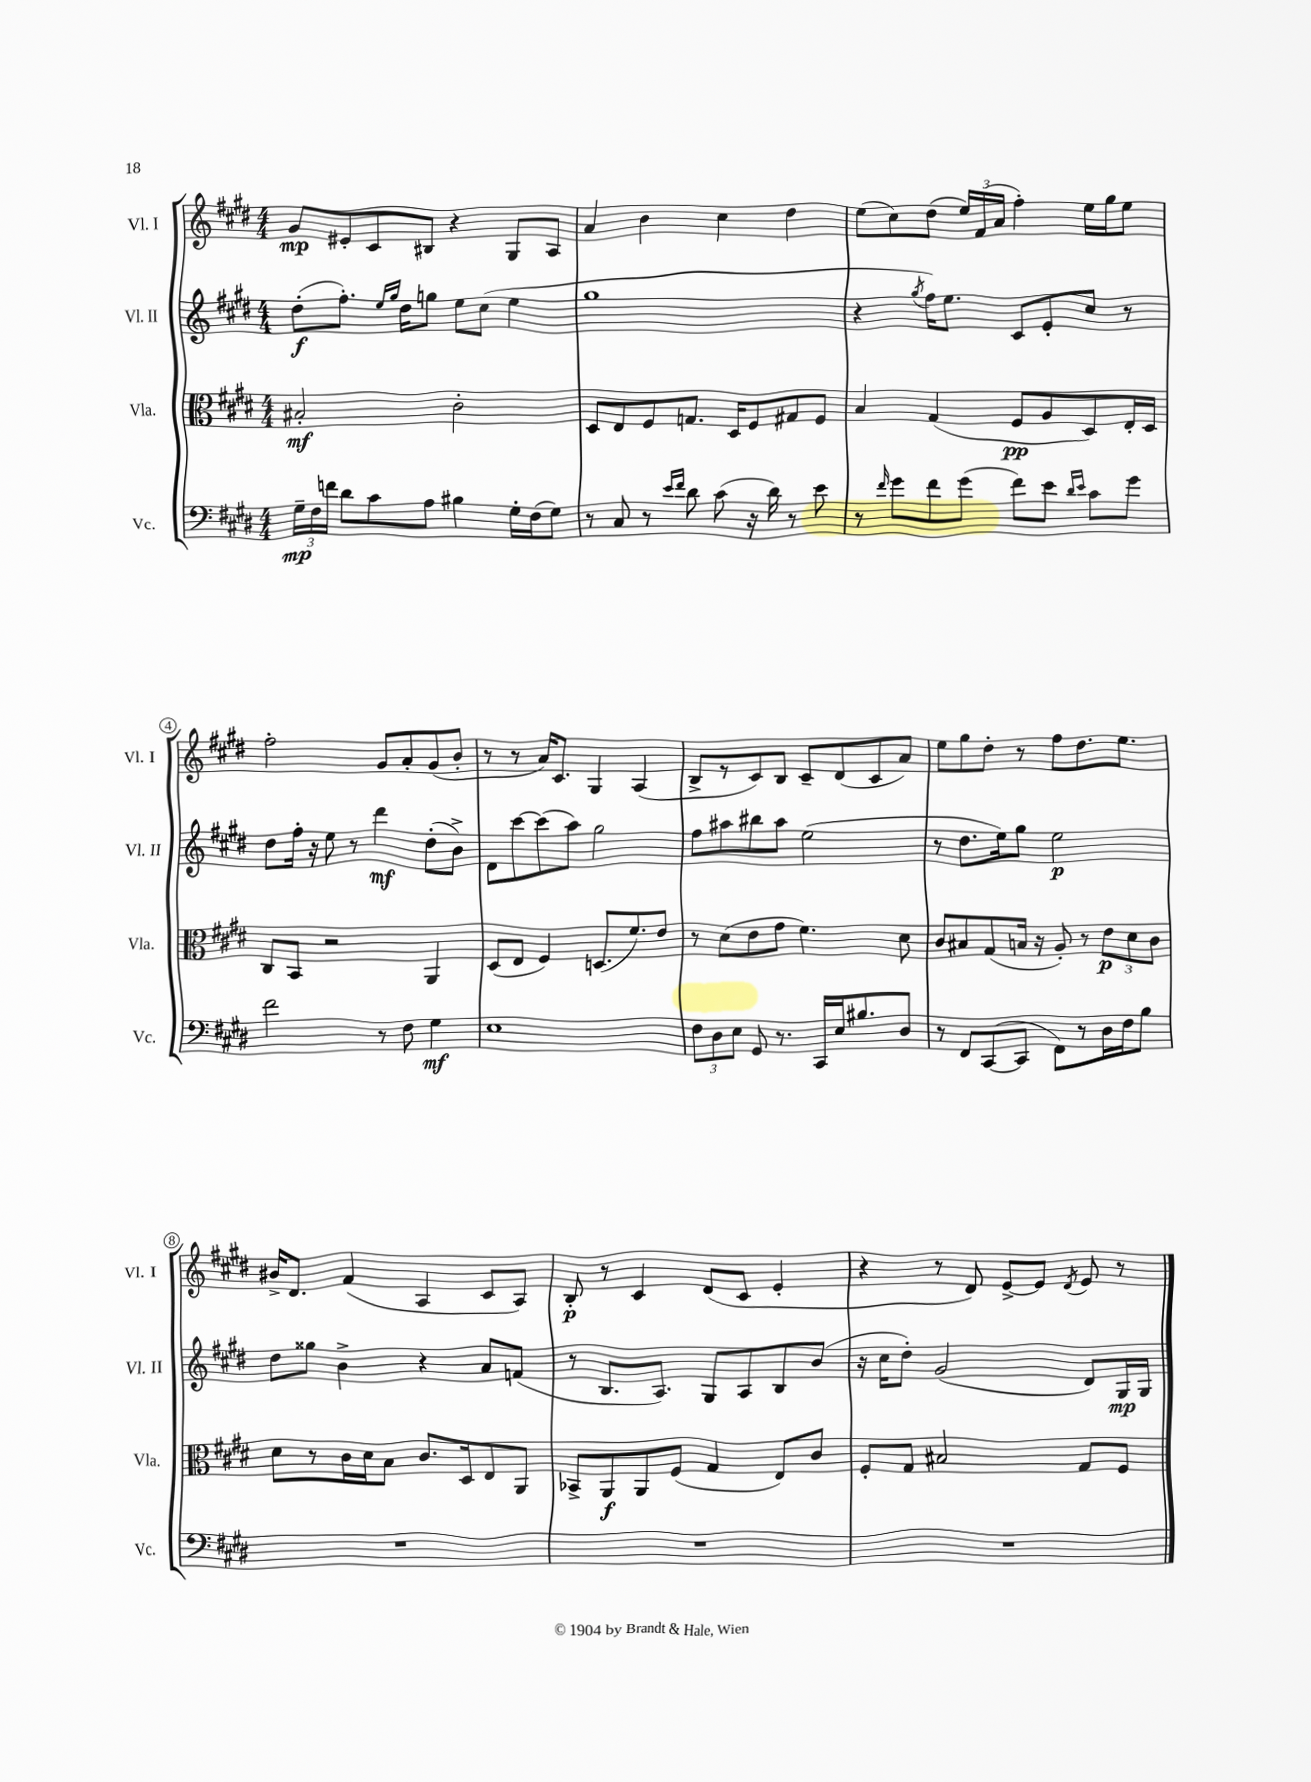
<<
\new StaffGroup <<
\new Staff = "s0" \with { instrumentName = "Vl. I" shortInstrumentName = "Vl. I" } {
    \clef treble \key e \major \numericTimeSignature \time 4/4
    \autoBeamOff gis'8[\mp eis'8-. cis'8 bis8] r4 gis8[ a8] |
    a'4 b'4 cis''4 dis''4 |
    e''8[( cis''8) dis''8]( \tuplet 3/2 { e''16[) fis'16( a'16] } fis''4-.) e''16[ gis''16 e''8] |
    fis''2-. gis'8[ a'8-. gis'8( b'8]-. |
    r8 r8 a'16[) cis'8.] gis4 a4( |
    b8[-> r8 cis'8) b8] cis'8[-- dis'8( cis'8 a'8]) |
    e''8[ gis''8 dis''8]-. r8 fis''8[ dis''8. e''8.] |
    bis'16[-> dis'8.] fis'4( a4 cis'8[ a8]) |
    b8-.\p r8 cis'4 dis'8[( cis'8] e'4-. |
    r4 r8 dis'8) e'8[~-> e'8] \acciaccatura { dis'8 } e'8 r8 \bar "|." |
}
\new Staff = "s1" \with { instrumentName = "Vl. II" shortInstrumentName = "Vl. II" } {
    \clef treble \key e \major \numericTimeSignature \time 4/4
    \autoBeamOff dis''8[-.\f( fis''8.]-.) \grace { e''16[ gis''16] } dis''16[ g''8] e''8[ cis''8]( e''4 |
    gis''1 |
    r4 \acciaccatura { gis''8 } fis''16[) e''8.] cis'8[ e'8-. cis''8] r8 |
    dis''8[ fis''16]-. r16 e''8 r8 dis'''4\mf dis''8[-.( b'8]->) |
    dis'8[ cis'''8~ cis'''8( a''8]) gis''2 |
    fis''8[ ais''8 bis''8 ais''8] e''2( |
    r8 dis''8.[ e''16) gis''8] e''2\p |
    dis''8[ gisis''8] b'4-> r4 a'8[ f'8]( |
    r8 b8.[ a8.]) gis8[ a8 b8 b'8]( |
    r16 cis''16[ dis''8]-.) gis'2( dis'8[) gis16\mp gis16] \bar "|." |
}
\new Staff = "s2" \with { instrumentName = "Vla." shortInstrumentName = "Vla." } {
    \clef alto \key e \major \numericTimeSignature \time 4/4
    \autoBeamOff bis2-.\mf cis'2-. |
    dis8[ e8 fis8 g8.] dis16[ fis8 gis8 fis8] |
    b4 gis4( fis8[\pp a8 dis8) e16-. dis16] |
    cis8[ b,8] r2 a,4 |
    dis8[( e8] fis4) d8.[( fis'8.) e'8] |
    r8 dis'8[( e'8 gis'8] fis'4.) dis'8 |
    cis'8[ bis8 gis8( b16] r16 a8-.) r8 \tuplet 3/2 { e'8[\p dis'8 cis'8] } |
    dis'8[ r8 cis'16 dis'16 b8] cis'8.[ dis16 e8 a,8] |
    bes,8[-> a,8\f a,8 fis8]( gis4 e8[) cis'8] |
    fis8[-. gis8] bis2 gis8[ fis8] \bar "|." |
}
\new Staff = "s3" \with { instrumentName = "Vc." shortInstrumentName = "Vc." } {
    \clef bass \key e \major \numericTimeSignature \time 4/4
    \autoBeamOff \tuplet 3/2 { gis16[--\mp fis16 f'16] } dis'8[ cis'8 a8] bis4 gis16[-. fis16( gis8]) |
    r8 cis8 r8 \grace { e'16[ fis'16] } dis'8 cis'8( r16 dis'16) r8 e'8 |
    r8 \grace { fis'16 } gis'8[ fis'8 gis'8]( fis'8[) e'8] \grace { dis'16[ e'16] } cis'8[ gis'8] |
    fis'2 r8 fis8 gis4\mf |
    e1 |
    \tuplet 3/2 { fis8[ dis8 e8] } gis,8 r8. cis,16[ e16 bis8. dis8] |
    r8 fis,8[ cis,8~( cis,8] fis,8[) r8 dis16 fis16 b8] |
    R1 |
    R1 |
    R1 \bar "|." |
}
>>
>>
\layout { \context { \Score \override BarNumber.stencil = #(make-stencil-circler 0.1 0.3 ly:text-interface::print) } }
